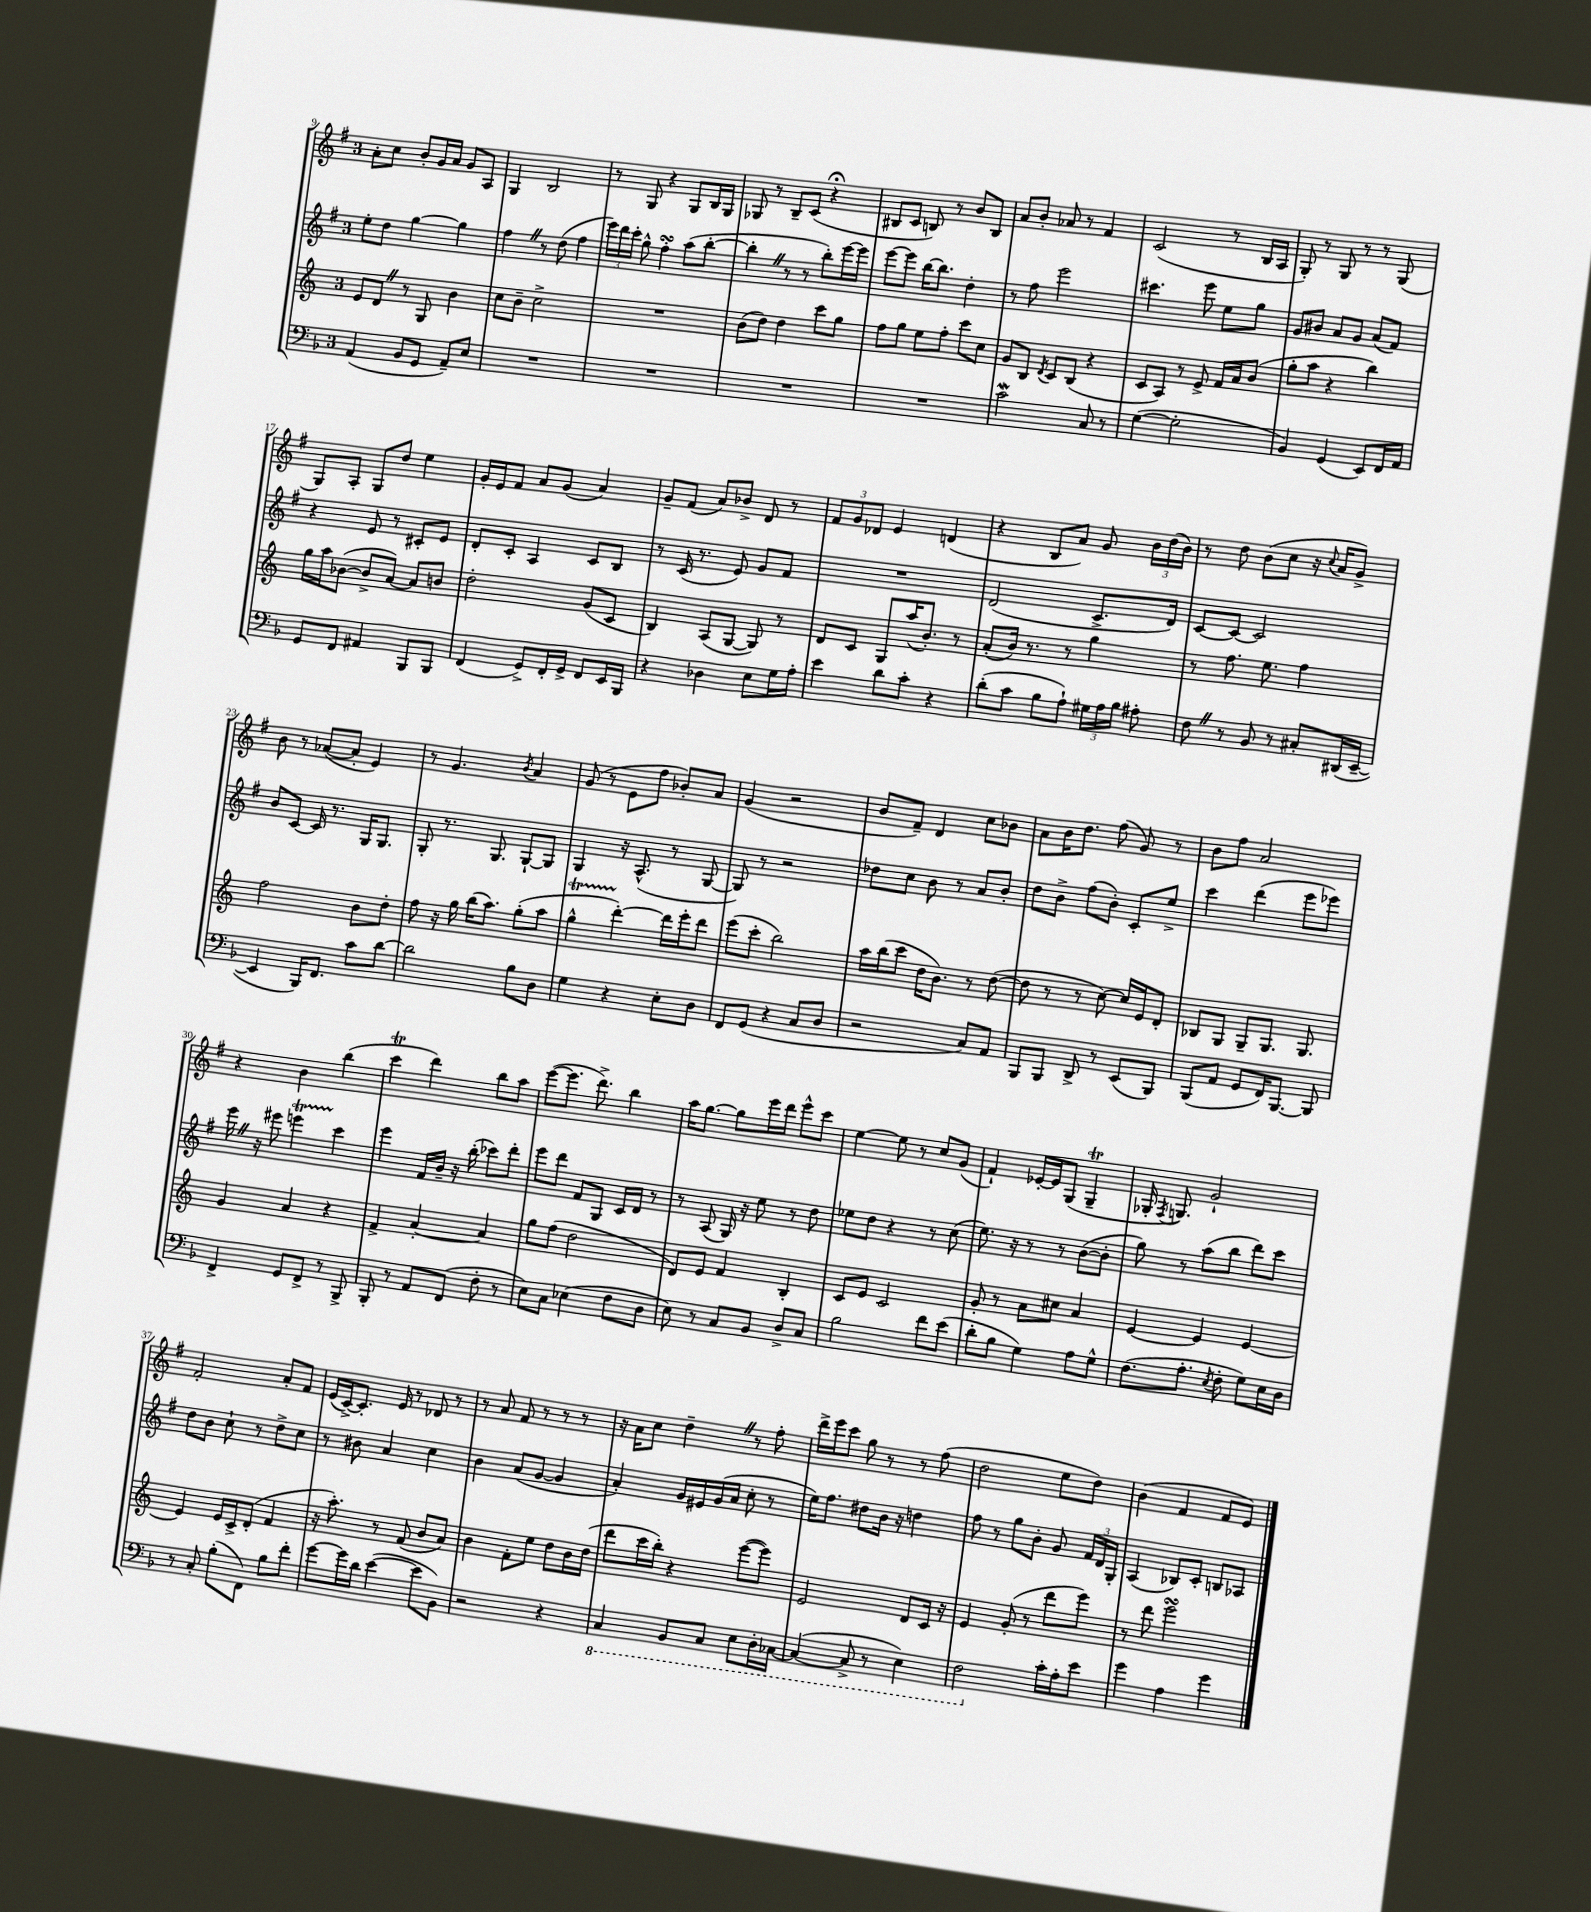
<<
\new StaffGroup <<
\new Staff = "s0" {
    \clef treble \key g \major \once \override Staff.TimeSignature.style = #'single-digit \time 3/4
    \autoBeamOff a'8[-. c''8] b'8[-. g'16 a'16] g'8[ a8] |
    g4 b2 |
    r8 g8 r4 g8[ b16 g16] |
    ges8 r8 b8[-- c'8]( r4\fermata |
    bis8[ c'8] b8) r8 b'8[ b8] |
    a'8[ b'8]-. aes'8 r8 fis'4 |
    c'2( r8 b16[ a16] |
    g8-.) r8 g8 r8 r8 g8( |
    g8[) a8]-. g8[ d''8] e''4 |
    g'16[-. e'16 fis'8] a'8[ g'8]( a'4) |
    g'8[-- fis'8]( a'8[) bes'8]-> d'8 r8 |
    \tuplet 3/2 { fis'8[ g'8 des'8] } e'4 d'4( |
    r4 b8[ a'8]) g'8 \tuplet 3/2 { b'16[ d''16( b'16]) } |
    r8 d''8 b'8[( c''8] r16 \appoggiatura { c''8 } a'16[ g'8]->) |
    b'8 r8 aes'8[~( aes'8]-. e'4) |
    r8 g'4. \acciaccatura { b'8 } a'4 |
    g'8( r8 e'8[ fis''8] bes'8[-.) a'8] |
    g'4( r2 |
    b'8[ fis'8]--) d'4 c''8[ bes'8] |
    a'8[ b'16 d''8.] fis''8( g'8) r8 |
    b'8[ fis''8] a'2 |
    r4 b'4 b''4( |
    c'''4\trill d'''4) b''8[ a''8] |
    e'''8[~( e'''8.] d'''8.->) b''4 |
    a''16[ g''8.]~ g''8[ e'''16 d'''16] e'''8[-^ c'''8] |
    e''4~ e''8 r8 c''8[ g'8]( |
    fis'4-!) ees'16[~-. ees'16 g8]( g4--\trill |
    ges16-. \acciaccatura { fis8 } g8.) g'2-! |
    fis'2-. a'8[-. fis'8] |
    e'16[( c'16~->) c'8.]-. e'16 r8 des'8 r8 |
    r8 a'8 fis'8 r8 r8 r8 |
    r16 a'16[ c''8] d''4-- \once \override BreathingSign.text = \markup { \musicglyph "scripts.caesura.straight" } \breathe r8 fis''8-. |
    d'''16[-> e'''16 c'''8] g''8 r8 r8 fis''8( |
    d''2 e''8[ d''8]) |
    b'4( fis'4 fis'8[ e'8]) \bar "|." |
}
\new Staff = "s1" {
    \clef treble \key g \major \once \override Staff.TimeSignature.style = #'single-digit \time 3/4
    \autoBeamOff e''8[-. d''8] g''4~ g''4 |
    fis''4 \once \override BreathingSign.text = \markup { \musicglyph "scripts.caesura.straight" } \breathe r8 d''8( fis''4 |
    \tuplet 3/2 { e'''16[) d'''16 c'''16]-. } g''8-^ fis''4-.\turn a''8[( b''8]~-. |
    b''4-. \once \override BreathingSign.text = \markup { \musicglyph "scripts.caesura.straight" } \breathe r8 r8 b''8[-.) e'''16~ e'''16] |
    e'''8[~ e'''8] b''16[~ b''8.] d''4-. |
    r8 fis''8 e'''2 |
    cis'''4. e'''8 e''8[ g''8] |
    g'8[ bis'8] a'8[ g'8] a'8[( fis'8]) |
    r4 e'8 r8 cis'8[-. e'8] |
    d'8[-. c'8]-. a4 c'8[ b8] |
    r8 c'16( r8. e'8) g'8[ fis'8] |
    R2. |
    d'2( c'8.[-> d'16]) |
    c'8[~ c'8]~ c'2 |
    b'8[ c'8]~ c'16 r8. g16[ g8.] |
    g8-. r8. g8. g8[~-! g8] |
    g4 r16 a8.-^( r8 g8~ |
    g8) r8 r2 |
    des''8[ c''8] b'8 r8 a'8[ b'8]-. |
    d''8[ b'8]-> fis''8[( b'8]-.) c'8[-. e''8]-> |
    c'''4 d'''4( e'''8[ ees'''8]) |
    e'''16 \once \override BreathingSign.text = \markup { \musicglyph "scripts.caesura.straight" } \breathe r16 eis'''8 e'''4\startTrillSpan c'''4\stopTrillSpan |
    e'''4 fis'16[ b'16]-- r16 b''16-.( ces'''8[) d'''8]-. |
    e'''8[ d'''8] fis'8[ g8] c'16[ d'16] r8 |
    r8 a8( g16) r16 e''8 r8 d''8 |
    ees''8[ d''8] r4 r8 c''8( |
    e''8.) r16 r8 r8 b'8[~( b'8]-. |
    g''8) r8 a''8[( b''8] d'''8[) c'''8] |
    d''8[ b'8] c''8-! r8 d''8[-> c''8] |
    r8 bis'8 a'4 c''4 |
    b'4 a'8[( g'8]~ g'4 |
    a'4-.) g'16[ eis'16 g'16( a'16] c''8-. r8 |
    e''16[) fis''8.] dis''8[ b'16] r16 d''4 |
    fis''8 r8 g''8[ b'8]-. g'8 \tuplet 3/2 { fis'16[ d'16 g16]-. } |
    a4( bes8[) c'8]-. b8[ aes8] \bar "|." |
}
\new Staff = "s2" {
    \clef treble \key c \major \once \override Staff.TimeSignature.style = #'single-digit \time 3/4
    \autoBeamOff e'8[ d'8] \once \override BreathingSign.text = \markup { \musicglyph "scripts.caesura.straight" } \breathe r8 g8 b'4 |
    c''8[ b'8]-- c''2-> |
    R2. |
    b'8[( d''8]) d''4 c'''8[ g''8] |
    f''8[ g''8] e''8[ f''8]-. c'''8[ c''8] |
    g'8[ b8] \acciaccatura { d'8 } c'8[ b8]( r4 |
    c'8[ a8]) r8 e'8-> f'16[ a'16 b'8]( |
    g''8[-. a''8] r4 b''4) |
    g''16[ a''16 bes'8]~( bes'8[-> a'8]~) a'8[ b'8] |
    d''2-. g'8[( c'8] |
    b4) a8[( g8]~ g8) r8 |
    d'8[ c'8] g8[ a''16( b'8.]-.) r8 |
    a'8[-.( b'16]) r8. r8 g''4 |
    r8 f''8. e''8. f''4 |
    f''2 b'8[ d''8]-. |
    f''8 r16 g''16 b''16[( a''8.]) g''8[-.( a''8] |
    g''4-^\startTrillSpan d'''4~-.\stopTrillSpan) d'''16[ e'''16-. d'''8] |
    e'''8[( c'''8]-. b''2) |
    a''16[ b''16( c'''8] d''16[ b'8.]) r8 d''8~( |
    d''8 r8 r8 c''8~) c''16[ e'16 d'8]-. |
    bes8[ g8] g8[-- g8.] g8. |
    g'4 a'4 r4 |
    f'4-> a'4~-. a'4 |
    g''8[ f''8]( d''2 |
    d'8[) e'8] f'4 b4-. |
    c'8[ e'8] c'2 |
    g'8-. r8 a'8[ cis''8] a'4 |
    e'4~ e'4 e'4~ |
    e'4 e'16[ c'16-> d'8]-.( f'4 |
    r16 a''8.-.) r8 f'8( b'8[ a'8]) |
    b'4 f'8[-. e''8] d''8[ b'16 d''16]( |
    d'''8[ c'''16 b''16]-.) r4 e'''8[~( e'''8]) |
    e'2 d'8[ c'16] r16 |
    e'4 g'8-.( r8 d'''8[ e'''8]) |
    r8 d'''8 e'''2\turn \bar "|." |
}
\new Staff = "s3" {
    \clef bass \key f \major \once \override Staff.TimeSignature.style = #'single-digit \time 3/4
    \autoBeamOff a,4( bes,8[ g,8] a,8[--) e8] |
    R2. |
    R2. |
    R2. |
    R2. |
    c'2\mordent c8 r8 |
    g4~( g2-. |
    bes,4) g,4( e,8[) f,16 a,16] |
    g,8[ f,8] ais,4 bes,,8[ bes,,8] |
    f,4( g,8[->) f,16-. g,16]-> f,8[ e,16 bes,,16] |
    r4 des4 e8[ g16 a16]-. |
    e'4 d'8[ c'8]-. r4 |
    d'8[-.( c'8] bes8[ a8]-!) \tuplet 3/2 { gis16[ a16 bes16] } ais8-. |
    f8 \once \override BreathingSign.text = \markup { \musicglyph "scripts.caesura.straight" } \breathe r8 bes,8 r8 cis8[-. dis,16( e,16]~-- |
    e,4 bes,,16[) f,8.] c'8[ d'8]~ |
    d'2 bes8[ d8] |
    g4 r4 e8[-. d8] |
    f,8[ g,8]( r4 c8[ d8] |
    r2 c8[) a,8] |
    bes,,8[ bes,,8] d,8-> r8 e,8[( bes,,8]) |
    bes,,8[( a,8] g,8[ f,16) bes,,8.]~ bes,,8 |
    f,4-> g,8[ f,8]-> r8 bes,,8-> |
    bes,,8-. r8 a,8[ f,8]( f8-. r8 |
    e8[) c8] ees4( f8[ d8] |
    e8) r8 c8[ bes,8] d8[-> c8] |
    bes2 f'8[ e'8]( |
    d'8[-. bes8] g4) a8[ g8]-^ |
    f8.[( a8.]-. \acciaccatura { e8 } f8-. g8[) e16 d16] |
    r8 c8-. bes8[-.( f,8]) bes8[ f'8]-. |
    g'8[~ g'16 d'16] e'4~( e'8[ bes,8]) |
    r2 r4 |
    \ottava #-1 c,4 bes,,8[ c,8] e,8[ d,16-. ces,16]~ |
    ces,4~( ces,8-> r8 e,4) |
    f,2 \ottava #0 c'16[-. a16-. e'8] |
    g'4 a4 g'4 \bar "|." |
}
>>
>>
\layout { \context { \Score currentBarNumber = #9 } }
